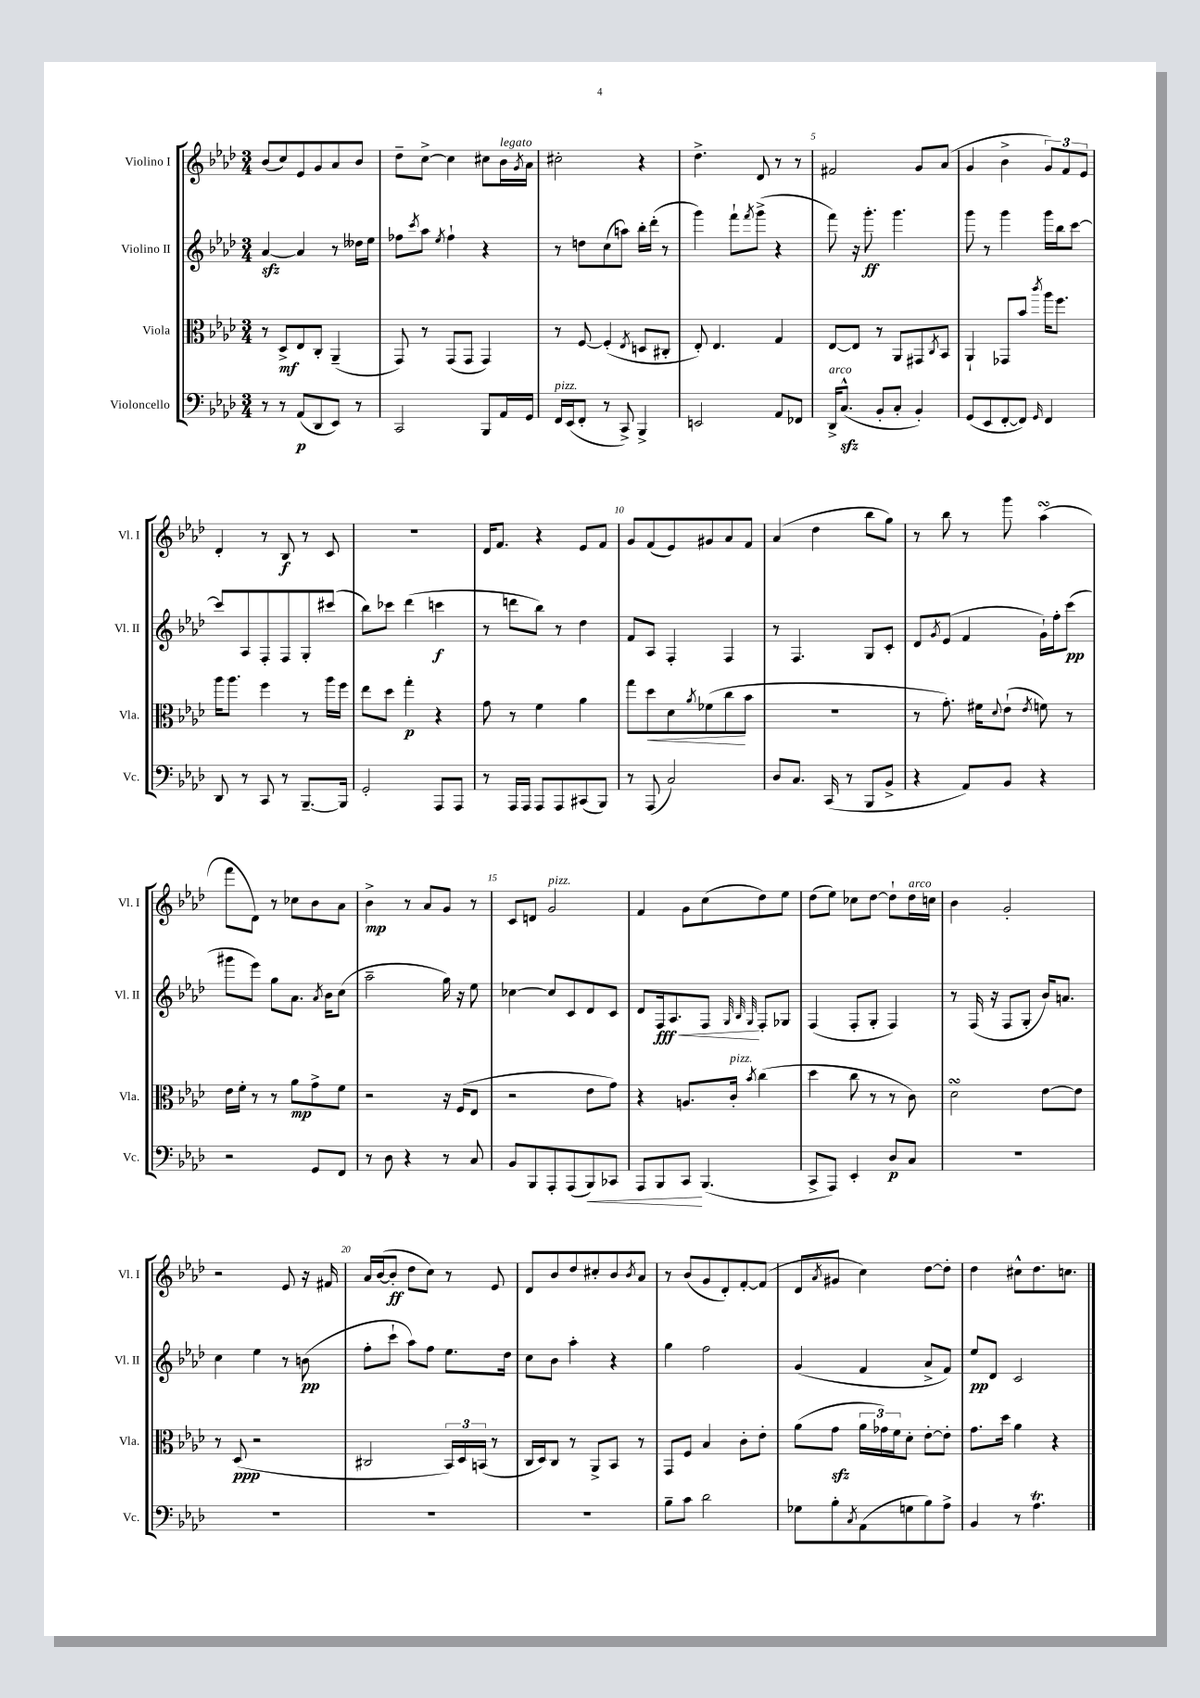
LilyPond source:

<<
\new StaffGroup <<
\new Staff = "s0" \with { instrumentName = "Violino I" shortInstrumentName = "Vl. I" } {
    \clef treble \key aes \major \numericTimeSignature \time 3/4
    bes'8( c''8) ees'8 g'8 aes'8 bes'8 |
    des''8-- c''8~-> c''4 cis''8 bes'16^\markup { \italic "legato" } \acciaccatura { g'8 } aes'16 |
    cis''2-. r4 |
    des''4.-> des'8 r8 r8 |
    fis'2 g'8 aes'8( |
    g'4 bes'4-> \tuplet 3/2 { g'8) f'8 ees'8 } |
    des'4-. r8 bes8\f r8 c'8 |
    R2. |
    des'16 f'8. r4 ees'8 f'8 |
    g'8 f'8( ees'8) gis'8 aes'8 f'8 |
    aes'4( des''4 bes''8 g''8) |
    r8 bes''8 r8 g'''8 aes''4\turn( |
    f'''8 des'8) r8 ces''8 bes'8 aes'8 |
    bes'4->\mp r8 aes'8 g'8 r8 |
    c'8 d'8 g'2^\markup { \italic "pizz." } |
    f'4 g'8 c''8( des''8) ees''8 |
    des''8( ees''8) ces''8 des''8~ des''8-! des''16^\markup { \italic "arco" } c''16 |
    bes'4 g'2-. |
    r2 ees'8 r16 fis'16 |
    aes'16 bes'16~( bes'8-.\ff des''8 c''8) r8 ees'8 |
    des'8 bes'8 des''8 cis''8-. bes'8 \acciaccatura { bes'8 } aes'8 |
    r8 bes'8( g'8 des'8-.) f'8~-. f'8( |
    des'8 \acciaccatura { aes'8 } gis'8 c''4) des''8~ des''8-. |
    des''4 cis''8-^ des''8. c''8. \bar "|." |
}
\new Staff = "s1" \with { instrumentName = "Violino II" shortInstrumentName = "Vl. II" } {
    \clef treble \key aes \major \numericTimeSignature \time 3/4
    aes'4~\sfz aes'4 r8 deses''16 ees''16 |
    fes''8 \acciaccatura { c'''8 } aes''8 \acciaccatura { ees''8 } fes''4-! r4 |
    r8 d''8 c''8( a''8) bes''16-. des'''16-.( r8 |
    g'''4) f'''8-! \acciaccatura { f'''8 } g'''8->( r4 |
    f'''8) r16 g'''8.-.\ff g'''4. |
    g'''8 r8 g'''4 g'''16 bes''16 c'''8~ |
    c'''8 aes8 f8-. f8 g8-. cis'''8( |
    bes''8) ces'''8 des'''4( c'''4\f |
    r8 d'''8 bes''8) r8 des''4 |
    f'8 aes8 f4-. f4 |
    r8 f4. g8 c'8-. |
    des'8 \acciaccatura { g'8 } ees'8( f'4 g'16-!) f''16-. c'''8\pp( |
    gis'''8 ees'''8) g''8 aes'8. \acciaccatura { aes'8 } bes'16 c''8( |
    aes''2-- g''16) r16 ees''8 |
    ces''4~ ces''8 c'8 des'8 c'8 |
    des'8 f16\fff\< aes8. f8\! \grace { g32 bes32 g32 } f8-. ges8 |
    f4( f8-. g8-. f4) |
    r8 f16( r16 f8 g8-. bes'16) a'8. |
    c''4 ees''4 r8 b'8\pp( |
    f''8-. c'''8-! aes''8) f''8 ees''8. des''16 |
    c''8 bes'8 aes''4-. r4 |
    g''4 f''2 |
    g'4( f'4 aes'8-> f'8) |
    ees''8\pp des'8 c'2 \bar "|." |
}
\new Staff = "s2" \with { instrumentName = "Viola" shortInstrumentName = "Vla." } {
    \clef alto \key aes \major \numericTimeSignature \time 3/4
    r8 des8->\mf ees8 c8-. aes,4--( |
    g,8) r8 g,8( g,8 g,4) |
    r8 f8~ f4-.( \acciaccatura { ees8 } d8 cis8-. |
    ees8-.) ees4. g4 |
    ees8~ ees8 r8 aes,8 gis,8 \acciaccatura { c8 } bes,8 |
    aes,4-! ges,8 bes'8 \acciaccatura { c'''8 } aes''16 f''8. |
    aes''16 aes''8. f''4 r8 aes''16 f''16 |
    ees''8 des''8 g''4-.\p r4 |
    g'8 r8 f'4 aes'4 |
    g''8 des''8\< des'8 \acciaccatura { aes'8 } fes'8( c''8\! bes'8 |
    R2. |
    r8 g'8.-.) fis'16 \appoggiatura { des'8 } ees'8-!( \acciaccatura { ees'8 } f'8) r8 |
    ees'16 f'16-. r8 r8 aes'8\mp g'8-> f'8 |
    r2 r16 f16( ees8 |
    r2 ees'8 g'8) |
    r4 a8. c'16-.^\markup { \italic "pizz." } \acciaccatura { bes'8 } c''4( |
    des''4 c''8 r8 r8 c'8) |
    des'2\turn ees'8~ ees'8 |
    r8 des8\ppp( r2 |
    cis2 \tuplet 3/2 { bes,16) des16 b,16( } r8 |
    c16 des16) c8 r8 aes,8-> bes,8 r8 |
    g,8 f8 bes4 c'8-. ees'8-. |
    aes'8( g'8\sfz \tuplet 3/2 { aes'16 ges'16) f'16 } des'8-. ees'8~-. ees'8-. |
    g'8. des''16 aes'4 r4 \bar "|." |
}
\new Staff = "s3" \with { instrumentName = "Violoncello" shortInstrumentName = "Vc." } {
    \clef bass \key aes \major \numericTimeSignature \time 3/4
    r8 r8 aes,8\p( des,8 ees,8) r8 |
    c,2 bes,,8 aes,16 g,16 |
    f,16^\markup { \italic "pizz." } ees,16( f,8-. r8 c,8->) bes,,4-> |
    e,2 aes,8 fes,8 |
    des,16->^\markup { \italic "arco" } c8.-^\sfz( bes,8-. c8-. bes,4-.) |
    g,8( ees,8 f,8~-. f,8) \grace { g,16 } f,4 |
    des,8 r8 c,8 r8 bes,,8.~-- bes,,16 |
    g,2-. aes,,8 aes,,8 |
    r8 aes,,16 aes,,16 aes,,8 aes,,8 cis,8( bes,,8) |
    r8 aes,,8( c2) |
    des8 c8. c,16( r8 bes,,8 bes,8-> |
    r4 aes,8) bes,8 r4 |
    r2 g,8 f,8 |
    r8 des8 r4 r8 c8 |
    bes,8 bes,,8 aes,,8-. aes,,8( bes,,8\<) ces,8 |
    aes,,8 bes,,8 c,8\! bes,,4.( |
    c,8-> aes,,8) ees,4-. des8\p c8 |
    R2. |
    R2. |
    R2. |
    R2. |
    bes8-- c'8 des'2 |
    ges8 bes8-. \acciaccatura { c8 } aes,8( g8 bes8) aes8-> |
    bes,4 r8 aes4.\trill \bar "|." |
}
>>
>>
\layout { \context { \Score \override BarNumber.break-visibility = ##(#f #t #t) barNumberVisibility = #(every-nth-bar-number-visible 5) } }
